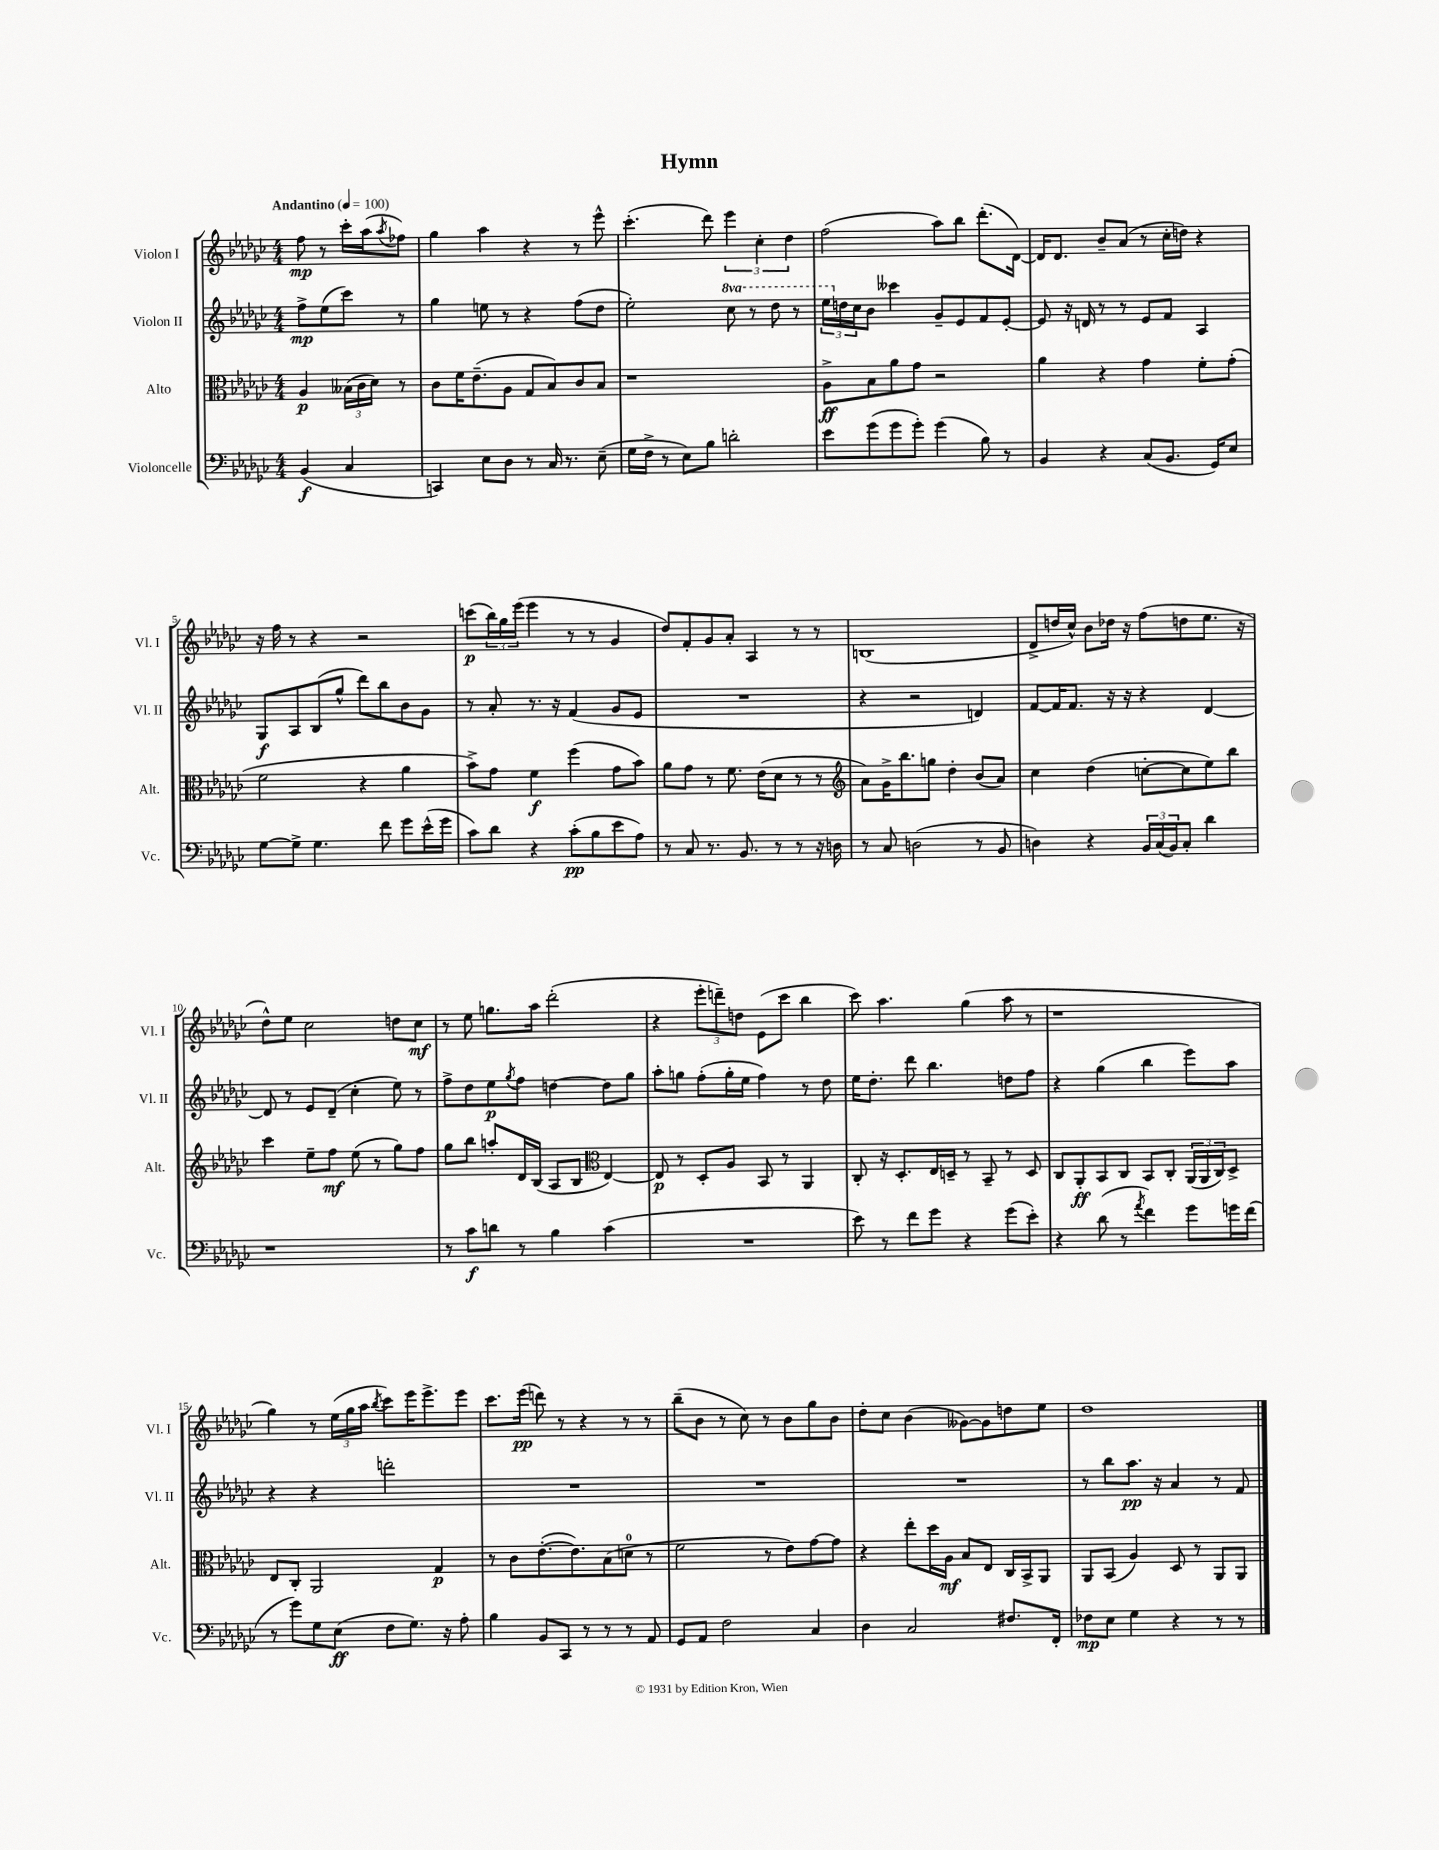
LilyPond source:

\header { title = "Hymn" }
<<
\new StaffGroup <<
\new Staff = "s0" \with { instrumentName = "Violon I" shortInstrumentName = "Vl. I" } {
    \clef treble \key ges \major \numericTimeSignature \time 4/4 \partial 2 \tempo "Andantino" 4 = 100
    f''8\mp r8 ces'''16-. aes''16( \acciaccatura { aes''8 } fes''8) |
    ges''4 aes''4 r4 r8 ees'''8-^ |
    ces'''4.-.( des'''8) \tuplet 3/2 { ees'''4 ces''4-. des''4 } |
    f''2( aes''8) bes''8 des'''8.-.( des'16~) |
    des'16 des'8. bes'8-- aes'8( r8 ces''16-. d''16) r4 |
    r16 f''16 r8 r4 r2 |
    c'''8\p( \tuplet 3/2 { bes''16) ges''16 ees'''16( } ees'''4 r8 r8 ges'4 |
    des''8) f'8-. ges'8 aes'8-. aes4 r8 r8 |
    b1( |
    des'8-> d''16 ces''16-^) bes'8 des''16 r16 f''8( d''8 ees''8. r16 |
    des''8-^) ees''8 ces''2 d''8 ces''8\mf |
    r8 ees''8 g''8. aes''16 des'''2-.( |
    r4 \tuplet 3/2 { ees'''8-. d'''8--) d''8 } ees'8( ces'''8 bes''4 |
    ces'''8) aes''4. ges''4( aes''8 r8 |
    r1 |
    ges''4) r8 \tuplet 3/2 { ees''16( ges''16 aes''16 } \acciaccatura { bes''8 } ces'''8) ees'''16 ees'''8.-> ees'''8 |
    ces'''8. ees'''16\pp( d'''8) r8 r4 r8 r8 |
    bes''8--( bes'8 r8 ces''8) r8 bes'8 ges''8 bes'8 |
    des''8-. ces''8 bes'4( geses'8~) geses'8 d''8 ees''8 |
    des''1 \bar "|." |
}
\new Staff = "s1" \with { instrumentName = "Violon II" shortInstrumentName = "Vl. II" } {
    \clef treble \key ges \major \numericTimeSignature \time 4/4 \set Staff.ottavationMarkups = #ottavation-simple-ordinals \partial 2
    f''8->\mp ees''8( ces'''8) r8 |
    ges''4 e''8 r8 r4 f''8( des''8 |
    ees''2-.) \ottava #1 ces'''8 r8 des'''8 r8 |
    \tuplet 3/2 { ees'''16 \ottava #0 d''16 ces''16 } bes'8 ceses'''4 ges'8-- ees'8 f'8 ees'8~-. |
    ees'8 r16 d'16 r8 r8 ees'8 f'8 aes4 |
    ges8\f aes8 bes8( ges''8-^ des'''8) bes''8 bes'8 ges'8 |
    r8 aes'8-. r8. r16 f'4( ges'8 ees'8 |
    R1 |
    r4 r2 d'4) |
    f'8~ f'16 f'8. r16 r16 r4 des'4~ |
    des'8 r8 ees'8 des'8--( ces''4-. ees''8) r8 |
    f''8-> des''8 ees''8\p \acciaccatura { ges''8 } f''8 d''4~ d''8 ges''8 |
    aes''8-. g''8 f''8-.( g''16-. ees''16 f''4) r8 des''8 |
    ees''16 des''8.-. des'''8 bes''4. d''8 f''8 |
    r4 ges''4( bes''4 ees'''8) aes''8 |
    r4 r4 d'''2-. |
    R1 |
    R1 |
    R1 |
    r8 bes''8 aes''8.\pp r16 aes'4 r8 f'8 \bar "|." |
}
\new Staff = "s2" \with { instrumentName = "Alto" shortInstrumentName = "Alt." } {
    \clef alto \key ges \major \numericTimeSignature \time 4/4 \partial 2
    aes4\p \tuplet 3/2 { beses16( ces'16 des'16) } r8 |
    ces'8 f'16 ees'8.--( aes8 ges8 bes8) ces'8 bes8 |
    r1 |
    aes8->\ff bes8 aes'8 ges'8 r2 |
    aes'4 r4 ges'4 f'8-. ges'8-.( |
    f'2 r4 aes'4 |
    bes'8->) ges'8 f'4\f f''4( ges'8 bes'8) |
    aes'8 ges'8 r8 f'8. ees'16( des'8 r8 r8 |
    \clef treble aes'8) ges'16-> bes''8. g''8 des''4-. bes'8( aes'8) |
    ces''4 des''4( c''8~-. c''8 ees''8) bes''8 |
    ces'''4 ees''8-- f''8\mf ees''8( r8 ges''8) f''8 |
    ges''8 bes''8 a''8-. des'16 bes16( aes8 bes8 \clef alto ees4~) |
    ees8\p r8 des8-. aes8 bes,8 r8 aes,4 |
    ces8-. r16 des8.-. ees16 d16-- r8 bes,8-- r8 d8 |
    ces8 aes,8-.\ff bes,8 ces8 bes,8 ces8-. \tuplet 3/2 { aes,16( aes,16 ces16) } des8-> |
    ees8 ces8-. aes,2 ges4\p |
    r8 ces'8 ees'8.~-.( ees'8.) bes8( d'8-0 r8 |
    f'2 r8 ees'8) ges'8~ ges'8 |
    r4 ees''8-. des''16 aes16\mf bes8 ees8 ces16 bes,16-> aes,8 |
    aes,8 bes,8( aes4) des8 r8 aes,8 aes,8 \bar "|." |
}
\new Staff = "s3" \with { instrumentName = "Violoncelle" shortInstrumentName = "Vc." } {
    \clef bass \key ges \major \numericTimeSignature \time 4/4 \partial 2
    bes,4\f( ces4 |
    c,4) ees8 des8 r8 ces16 r8. ees8--( |
    ges16 f16-> r8 ees8) bes8 d'2-. |
    ees'8 ges'8( ges'8 ges'8-.) ges'4( bes8) r8 |
    bes,4 r4 ces8( bes,8. ges,16) ees8 |
    ges8~ ges8-> ges4. f'8 ges'8 ees'16-^( ges'16 |
    ces'8) des'8 r4 ces'8-.\pp( bes8 ees'8 aes8) |
    r8 ces8 r8. bes,8. r8 r8 r16 d16 |
    r8 ces8 d2( r8 bes,8 |
    d4) r4 \tuplet 3/2 { bes,16 ces16( bes,16) } ces8-. des'4 |
    r1 |
    r8 ces'8\f d'8 r8 bes4 ces'4( |
    R1 |
    ees'8) r8 f'8 ges'8 r4 ges'8( ees'8-.) |
    r4 des'8( r8 \acciaccatura { aes'8 } f'4) ges'8 g'16 f'16( |
    r8 ges'8) ges8 ees8\ff( f8 ges8.) r16 aes8-. |
    bes4 bes,8 ces,8 r8 r8 r8 aes,8 |
    ges,8 aes,8 f2 ces4 |
    des4 ces2 fis8. f,16-. |
    fes8\mp ees8 ges4 r4 r8 r8 \bar "|." |
}
>>
>>
